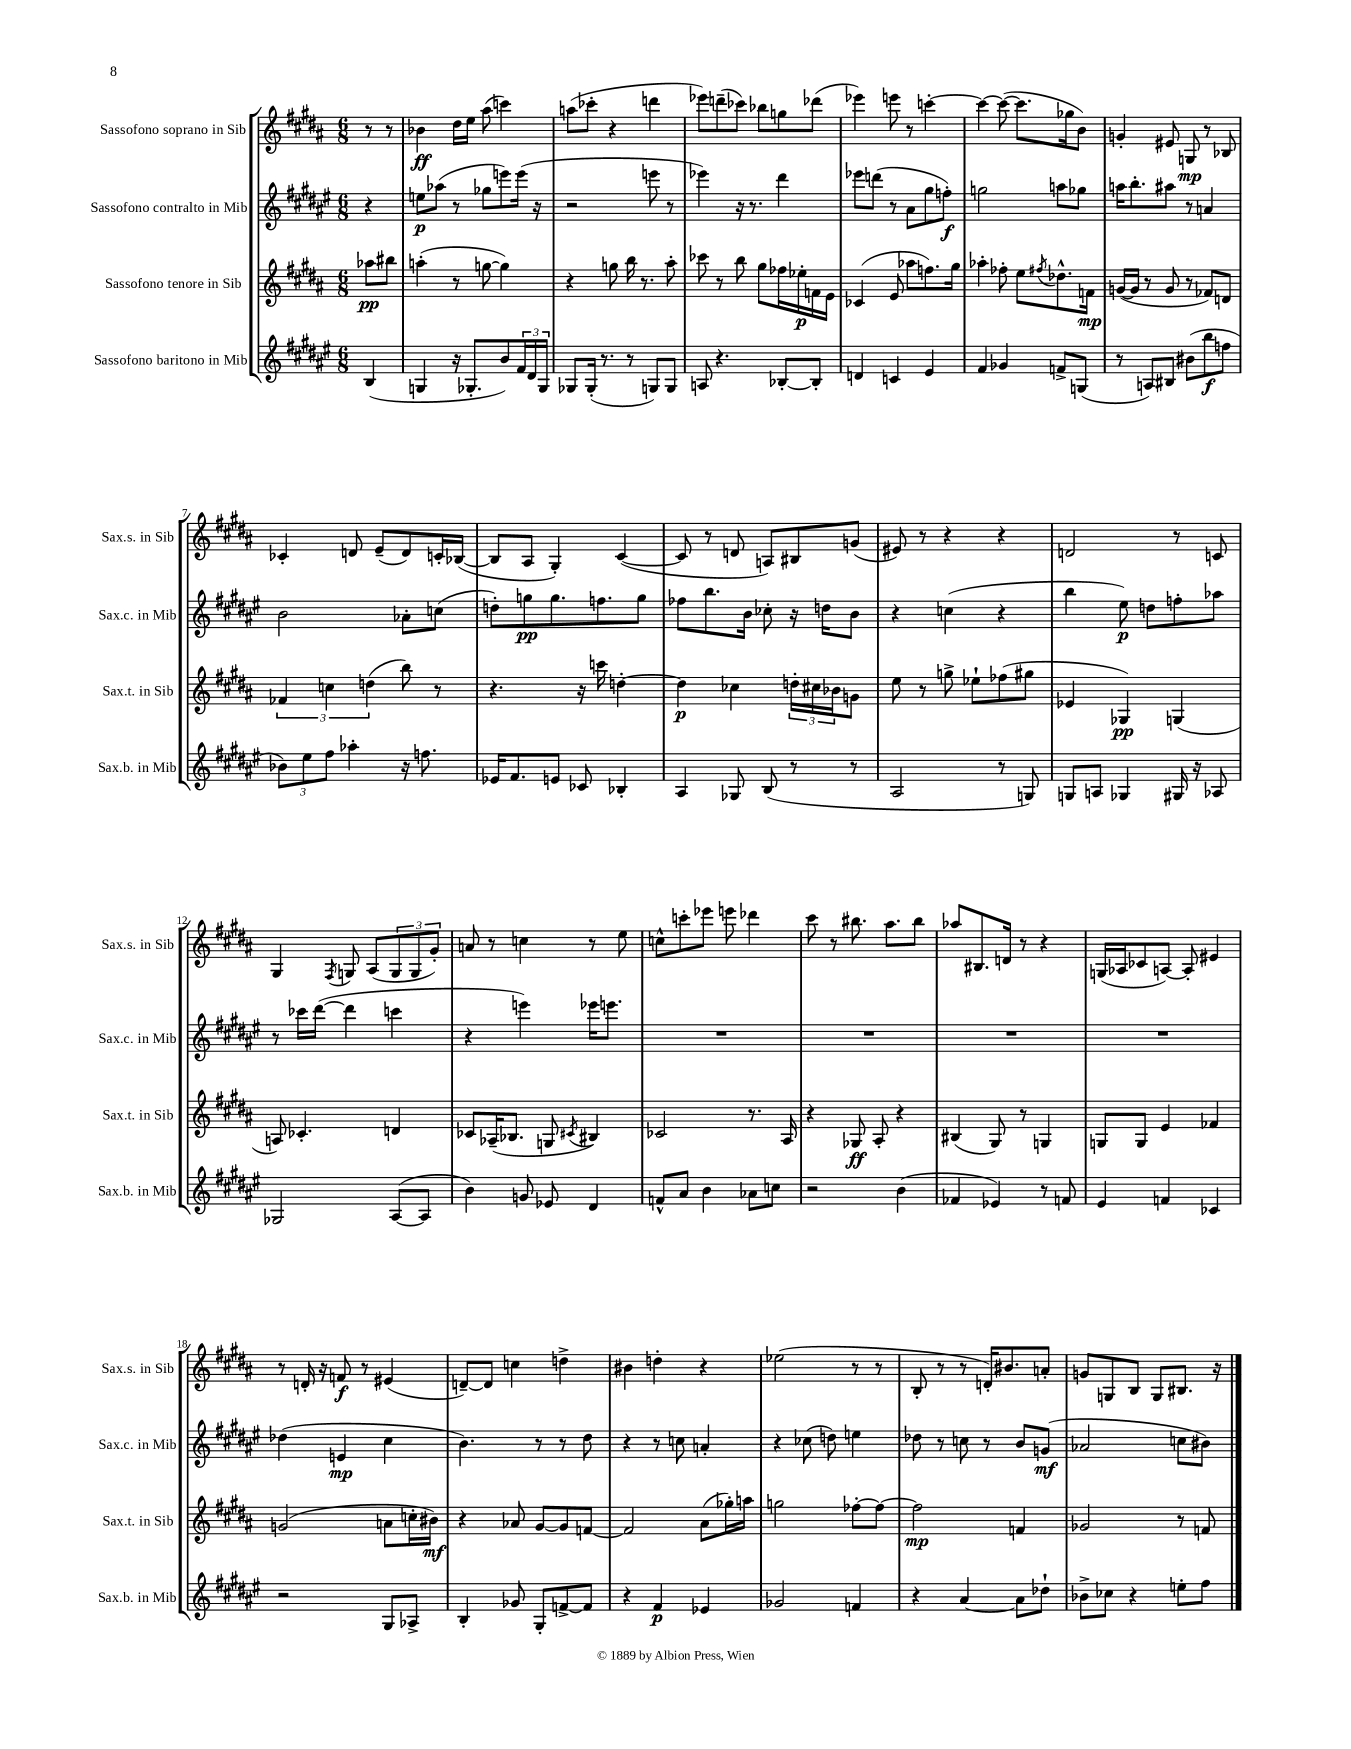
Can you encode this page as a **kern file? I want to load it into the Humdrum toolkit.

**kern	**dynam	**kern	**dynam	**kern	**dynam	**kern	**dynam
*part4	*part4	*part3	*part3	*part2	*part2	*part1	*part1
*staff4	*staff4	*staff3	*staff3	*staff2	*staff2	*staff1	*staff1
*I"Sassofono baritono in Mib	*	*I"Sassofono tenore in Sib	*	*I"Sassofono contralto in Mib	*	*I"Sassofono soprano in Sib	*
*I'Sax.b. in Mib	*	*I'Sax.t. in Sib	*	*I'Sax.c. in Mib	*	*I'Sax.s. in Sib	*
*clefG2	*	*clefG2	*	*clefG2	*	*clefG2	*
*k[f#c#g#d#a#e#]	*	*k[f#c#g#d#a#]	*	*k[f#c#g#d#a#e#]	*	*k[f#c#g#d#a#]	*
*M6/8	*	*M6/8	*	*M6/8	*	*M6/8	*
=	=	=	=	=	=	=	=
(4B/	.	8aa-X\L	pp	4r	.	8r	.
.	.	8bb#X\J	.	.	.	8r	.
=1	=1	=1	=1	=1	=1	=1	=1
4Gn/	.	(4aan'\	.	8een\L	p	4b-X\	ff
.	.	.	.	(8aa-X\J	.	.	.
16r	.	8r	.	8r	.	16dd#\LL	.
8.G-X'/L	.	.	.	.	.	16ee\JJ	.
.	.	[8ggn\	.	8gg-X\L	.	(8aa#\	.
8b/)	.	4gg\])	.	8eeen\)	.	4cccn\)	.
24f#/L	.	.	.	(16eee\Jk	.	.	.
24d#/	.	.	.	.	.	.	.
.	.	.	.	16r	.	.	.
24G-/JJ	.	.	.	.	.	.	.
=2	=2	=2	=2	=2	=2	=2	=2
8G-X/L	.	4r	.	2r	.	(8aan\L	.
(16G-'/Jk	.	.	.	.	.	8ccc-X'\J	.
8.r	.	.	.	.	.	.	.
.	.	8ggn\	.	.	.	4r	.
8r	.	16bb\	.	.	.	.	.
.	.	8.r	.	.	.	.	.
8Gn/L)	.	.	.	8eeen\	.	4dddn\	.
8G/J	.	8aa#'\	.	8r	.	.	.
=3	=3	=3	=3	=3	=3	=3	=3
8An/	.	8ccc-X\	.	4eee-X\)	.	8eee-X\L)	.
4.r	.	8r	.	.	.	(8dddn~\	.
.	.	8bb\	.	16r	.	8ccc-X\J)	.
.	.	.	.	8.r	.	.	.
.	.	8gg#\L	.	.	.	8bb-X\L	.
[8B-X'/L	.	16ff-X\L	.	4ddd#\	.	8ggn\	.
.	.	16ee-X'\	p	.	.	.	.
8B-'/J]	.	16fn\	.	.	.	(8ddd-X\J	.
.	.	16e\JJ	.	.	.	.	.
=4	=4	=4	=4	=4	=4	=4	=4
4dn/	.	(4c-X/	.	8eee-X\L	.	4eee-X\)	.
.	.	.	.	(8dddn\J	.	.	.
4cn/	.	8e/	.	8r	.	8eeen\	.
.	.	8aa-X\L	.	8a#\L	.	8r	.
4e#/	.	8.ffn\)	.	8gg#\	.	[4cccn'\	.
.	.	.	.	8ffn'\J)	f	.	.
.	.	16gg#\Jk	.	.	.	.	.
=5	=5	=5	=5	=5	=5	=5	=5
4f#/	.	4aa-X'\	.	2ggn\	.	4ccc\_	.
4g-X/	.	8ff-X'\	.	.	.	(8ccc\_	.
.	.	8ee\L	.	.	.	8.ccc\L]	.
.	.	8qff#X/	.	.	.	.	.
8fn^/L	.	8.dd-X^^\	.	8aan\L	.	.	.
.	.	.	.	.	.	16gg-X\k	.
(8Gn/J	.	.	.	8gg-X\J	.	8b\J)	.
.	.	16fn\Jk	mp	.	.	.	.
=6	=6	=6	=6	=6	=6	=6	=6
8r	.	([16gn/LL	.	16aan\KL	.	4gn'/	.
.	.	16g/JJ]	.	8.bb'\	.	.	.
8An/L)	.	8r	.	.	.	.	.
8B#X/J	.	8g/	.	8aa#X\J	.	8e#X/	.
(8b#X\L	.	8r	.	8r	.	8Gn/	mp
8bb\	f	8f-X/L)	.	4an/	.	8r	.
8ffn\J	.	8dn/J	.	.	.	8B-X/	.
!!LO:LB:g=z
=7	=7	=7	=7	=7	=7	=7	=7
12b-X\L)	.	6f-X/	.	2b\	.	4c-X'/	.
12ee#\	.	.	.	.	.	.	.
12ff#\J	.	6ccn\	.	.	.	.	.
4aa-X'\	.	.	.	.	.	8dn/	.
.	.	(6ddn\	.	.	.	.	.
.	.	.	.	.	.	(8e~/L	.
16r	.	8bb\)	.	8a-X'\L	.	8d/)	.
8.ffn\	.	.	.	.	.	.	.
.	.	8r	.	(8ccn\J	.	16cn'/L	.
.	.	.	.	.	.	([16B-X/JJ	.
=8	=8	=8	=8	=8	=8	=8	=8
16e-X/KL	.	4.r	.	8ddn'\L)	.	8B-/L]	.
8.f#/	.	.	.	.	.	.	.
.	.	.	.	8ggn\	pp	8A#/J	.
8en/J	.	.	.	8.gg\	.	4G#'/)	.
8c-X/	.	16r	.	.	.	.	.
.	.	16cccn\	.	8.ffn\	.	.	.
4B-X'/	.	[4ddn'\	.	.	.	([4c#/	.
.	.	.	.	8gg\J	.	.	.
=9	=9	=9	=9	=9	=9	=9	=9
4A#/	.	4dd\]	p	8ff-X\L	.	8c#/]	.
.	.	.	.	8.bb\	.	8r	.
8G-X/	.	4cc-X\	.	.	.	8dn/	.
.	.	.	.	16b\Jk	.	.	.
(8B/	.	.	.	8cc-X'\	.	8An/L)	.
8r	.	24ddn'\LL	.	16r	.	8B#X/	.
.	.	24cc#X\	.	.	.	.	.
.	.	.	.	16ddn\KL	.	.	.
.	.	24b-X\J	.	.	.	.	.
8r	.	8gn\J	.	8b\J	.	(8gn/J	.
=10	=10	=10	=10	=10	=10	=10	=10
2A#/	.	8ee\	.	4r	.	8e#X/)	.
.	.	8r	.	.	.	8r	.
.	.	8ggn^\	.	(4ccn\	.	4r	.
.	.	8ee-X`\L	.	.	.	.	.
8r	.	(8ff-X\	.	4r	.	4r	.
8Gn/)	.	8gg#X\J	.	.	.	.	.
=11	=11	=11	=11	=11	=11	=11	=11
8Gn/L	.	4e-X/	.	4bb\	.	2dn/	.
8An/J	.	.	.	.	.	.	.
4G-X/	.	4G-X/)	pp	8ee#\)	p	.	.
.	.	.	.	8ddn\L	.	.	.
16G#X/	.	(4Gn/	.	8ffn'\	.	8r	.
16r	.	.	.	.	.	.	.
8A-X/	.	.	.	8aa-X\J	.	8cn/	.
!!LO:LB:g=z
=12	=12	=12	=12	=12	=12	=12	=12
2G-X/	.	8An/)	.	8r	.	4G#/	.
.	.	4.c-X'/	.	16ccc-X\LL	.	.	.
.	.	.	.	([16ddd#\JJ	.	.	.
.	.	.	.	.	.	8qF#/	.
.	.	.	.	4ddd#\]	.	8Gn/	.
.	.	.	.	.	.	(8A#/L	.
([8A#/L	.	4dn/	.	4cccn\	.	12G/	.
.	.	.	.	.	.	12G/	.
8A#/J]	.	.	.	.	.	.	.
.	.	.	.	.	.	12g#'/J)	.
=13	=13	=13	=13	=13	=13	=13	=13
4b\)	.	8c-X/L	.	4r	.	8an/	.
.	.	(16A-X~/K	.	.	.	8r	.
.	.	8.B-X/J	.	.	.	.	.
8gn/	.	.	.	4eeen\)	.	4ccn\	.
8e-X/	.	8Gn/	.	.	.	.	.
.	.	8qc#X/	.	.	.	.	.
4d#/	.	4B#X/)	.	16eee-X\KL	.	8r	.
.	.	.	.	8.eeen\J	.	.	.
.	.	.	.	.	.	8ee\	.
=14	=14	=14	=14	=14	=14	=14	=14
8fn^^/L	.	2c-X/	.	2.r	.	8ccn^^\L	.
8a#/J	.	.	.	.	.	8cccn'\	.
4b\	.	.	.	.	.	8eee-X\J	.
.	.	.	.	.	.	8eeen\	.
8a-X\L	.	8.r	.	.	.	4ddd-X\	.
8ccn\J	.	.	.	.	.	.	.
.	.	16A#/	.	.	.	.	.
=15	=15	=15	=15	=15	=15	=15	=15
2r	.	4r	.	2.r	.	8ccc#\	.
.	.	.	.	.	.	8r	.
.	.	8G-X/	ff	.	.	8.bb#X\	.
.	.	8A#'/	.	.	.	.	.
.	.	.	.	.	.	8.aa#\L	.
(4b\	.	4r	.	.	.	.	.
.	.	.	.	.	.	8bb#\J	.
=16	=16	=16	=16	=16	=16	=16	=16
4f-X/	.	(4B#X/	.	2.r	.	8aa-X/L	.
.	.	.	.	.	.	8.B#X/	.
4e-X/)	.	8G#/)	.	.	.	.	.
.	.	.	.	.	.	16dn/Jk	.
.	.	8r	.	.	.	8r	.
8r	.	4Gn/	.	.	.	4r	.
8fn/	.	.	.	.	.	.	.
=17	=17	=17	=17	=17	=17	=17	=17
4e#/	.	8Gn/L	.	2.r	.	(16Gn/LL	.
.	.	.	.	.	.	16A-X/J	.
.	.	8G/J	.	.	.	8c-X/	.
4fn/	.	4e/	.	.	.	[8An/J)	.
.	.	.	.	.	.	8A'/]	.
4c-X/	.	4f-X/	.	.	.	4e#X/	.
!!LO:LB:g=z
=18	=18	=18	=18	=18	=18	=18	=18
2r	.	(2gn/	.	(4dd-X\	.	8r	.
.	.	.	.	.	.	16dn'/	.
.	.	.	.	.	.	16r	.
.	.	.	.	4en/	mp	8fn/	f
.	.	.	.	.	.	8r	.
8G#/L	.	8an\L	.	4cc#\	.	(4e#X/	.
8A-X^/J	.	16ccn'\L	.	.	.	.	.
.	.	16b#X\JJ)	mf	.	.	.	.
=19	=19	=19	=19	=19	=19	=19	=19
4B'/	.	4r	.	4.b\)	.	[8dn~/L)	.
.	.	.	.	.	.	8d/J]	.
8g-X/	.	8a-X/	.	.	.	4ccn\	.
8G#'/L	.	[8g#/L	.	8r	.	.	.
[8fn^/	.	8g#/]	.	8r	.	4ddn^\	.
8f/J]	.	[8fn/J	.	8dd#\	.	.	.
=20	=20	=20	=20	=20	=20	=20	=20
4r	.	2f/]	.	4r	.	4b#X\	.
4f#/	p	.	.	8r	.	4ddn'\	.
.	.	.	.	8ccn\	.	.	.
4e-X/	.	(8a#\L	.	4an'/	.	4r	.
.	.	16gg-X'\L)	.	.	.	.	.
.	.	16aan\JJ	.	.	.	.	.
=21	=21	=21	=21	=21	=21	=21	=21
2g-X/	.	2ggn\	.	4r	.	(2ee-X\	.
.	.	.	.	(8cc-X\	.	.	.
.	.	.	.	8ddn\)	.	.	.
4fn/	.	[8ff-X'\L	.	4een\	.	8r	.
.	.	8ff-\J_	.	.	.	8r	.
=22	=22	=22	=22	=22	=22	=22	=22
4r	.	2ff-\]	mp	8dd-X\	.	8B'/	.
.	.	.	.	8r	.	8r	.
[4a#/	.	.	.	8ccn\	.	8r	.
.	.	.	.	8r	.	16dn'/KL)	.
.	.	.	.	.	.	8.b#X/	.
8a#\L]	.	4fn/	.	8b/L	.	.	.
8dd-X`\J	.	.	.	(8gn/J	mf	8an'/J	.
=23	=23	=23	=23	=23	=23	=23	=23
8b-X^\L	.	2g-X/	.	2a-X/	.	8gn/L	.
8cc-X\J	.	.	.	.	.	8Gn/	.
4r	.	.	.	.	.	8B/J	.
.	.	.	.	.	.	8G/L	.
8een'\L	.	8r	.	8ccn\L	.	8.B#X/J	.
8ff#\J	.	8fn/	.	8b#X\J)	.	.	.
.	.	.	.	.	.	16r	.
==	==	==	==	==	==	==	==
*-	*-	*-	*-	*-	*-	*-	*-
